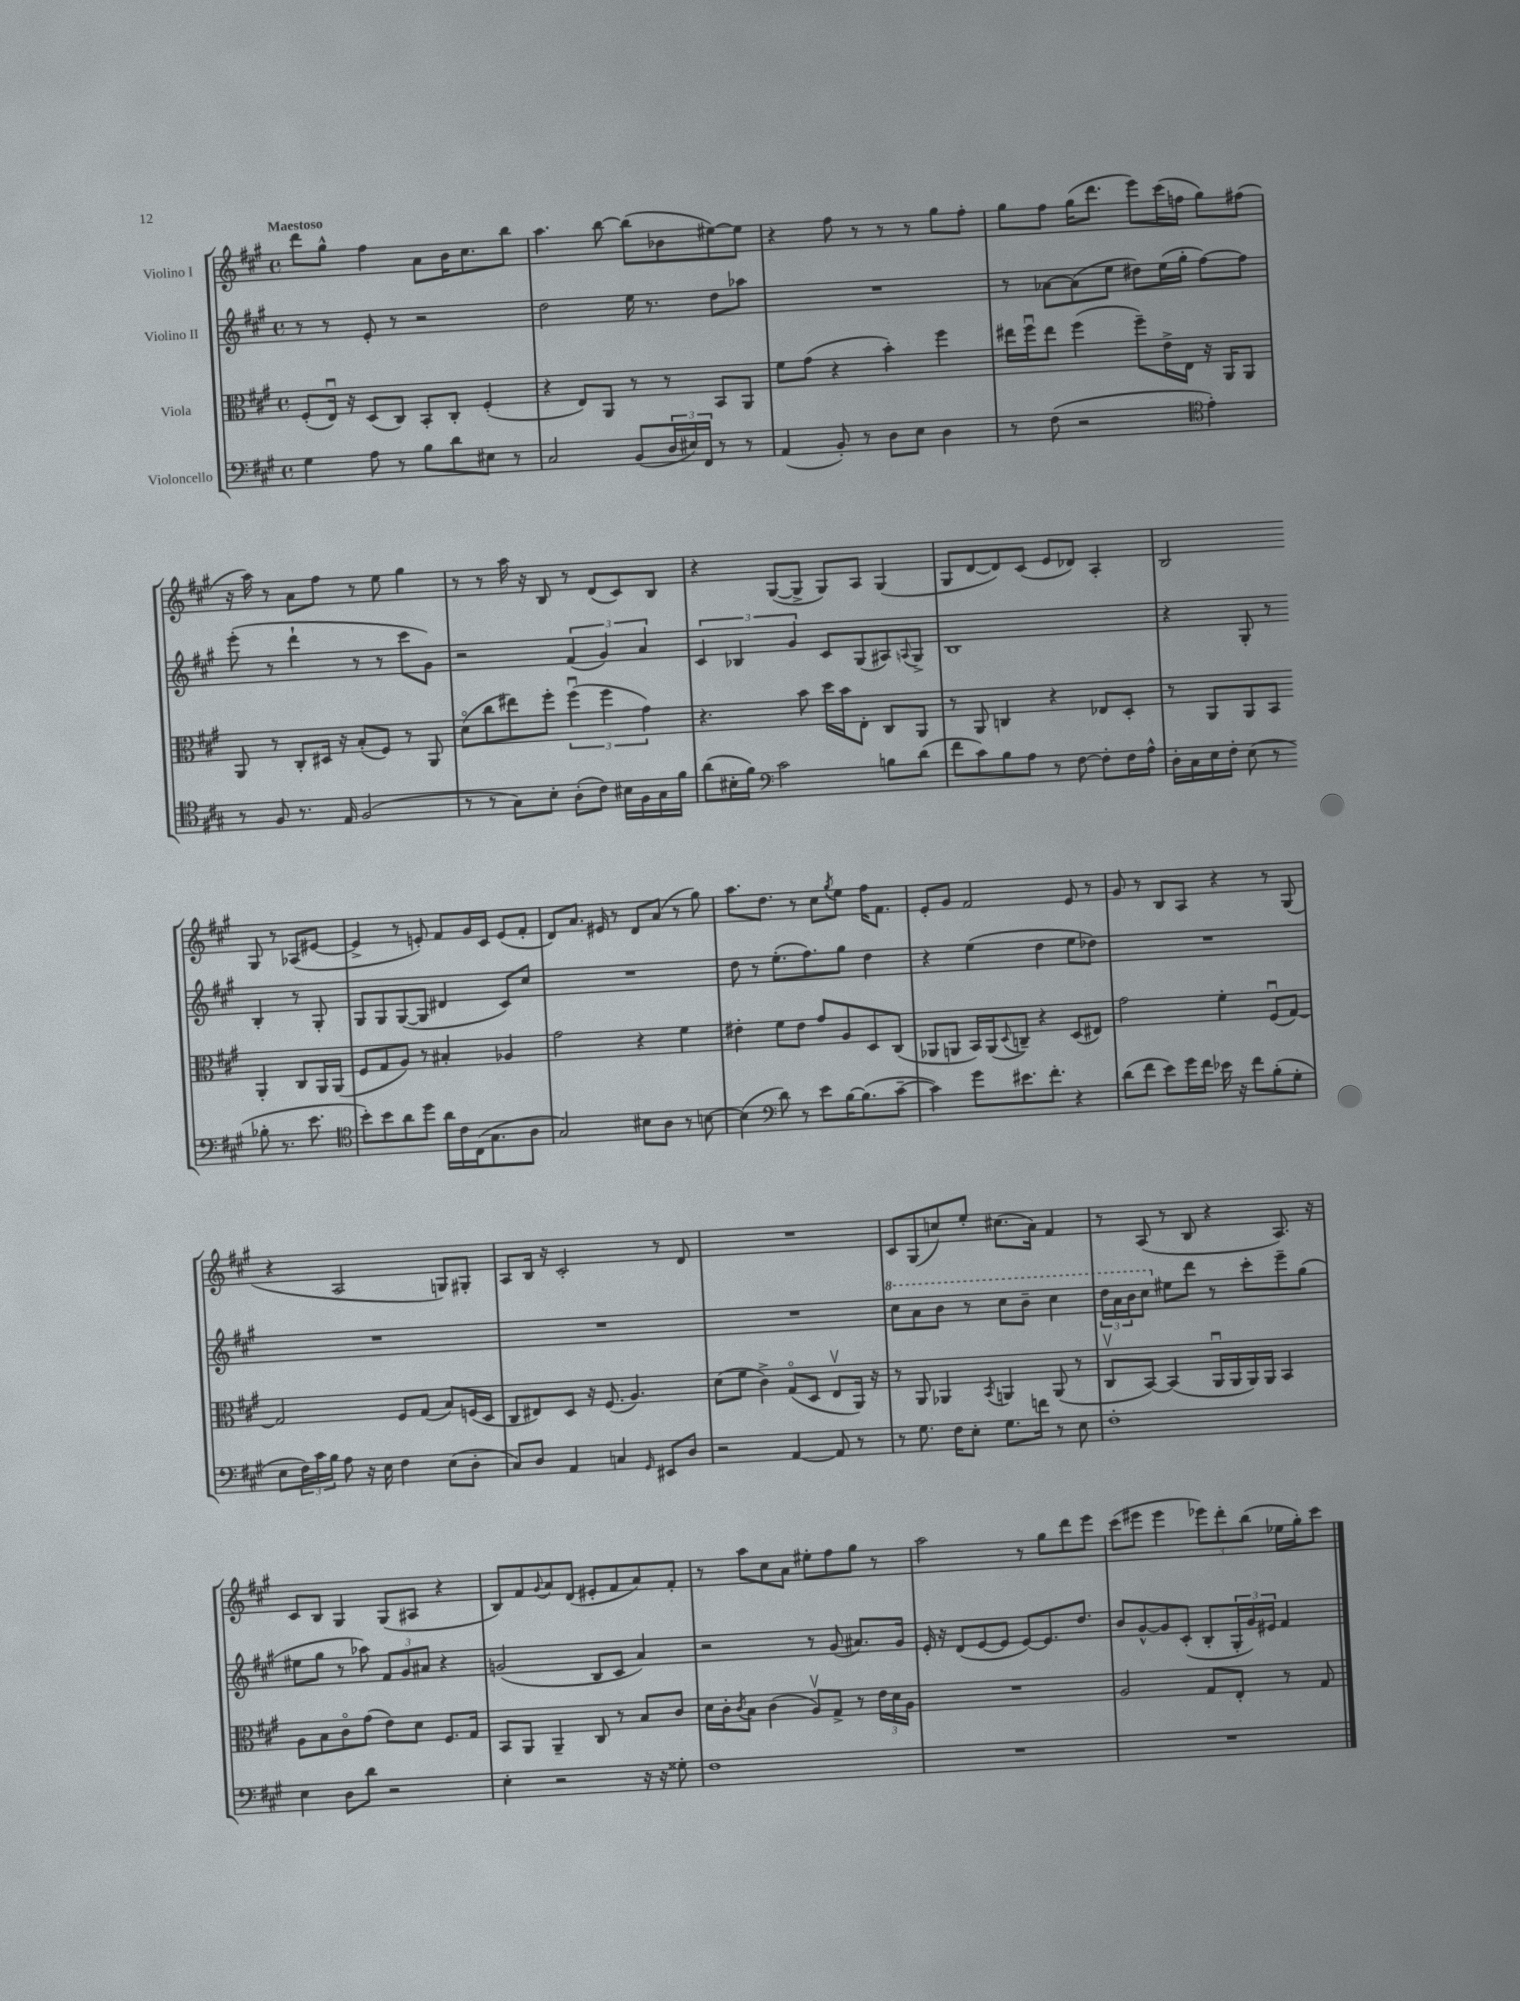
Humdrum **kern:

**kern	**kern	**kern	**kern
*part4	*part3	*part2	*part1
*staff4	*staff3	*staff2	*staff1
*I"Violoncello	*I"Viola	*I"Violino II	*I"Violino I
*clefF4	*clefC3	*clefG2	*clefG2
*k[f#c#g#]	*k[f#c#g#]	*k[f#c#g#]	*k[f#c#g#]
*M4/4	*M4/4	*M4/4	*M4/4
*met(c)	*met(c)	*met(c)	*met(c)
=1	=1	=1	=1
!	!	!	!LO:TX:a:B:t=Maestoso
4G#\	(8F#'/L	8r	8ddd\L
.	16Eu/Jk)	8r	8gg#^^\J
.	16r	.	.
8A\	(8D/L	8e'/	4ff#\
8r	8C#/J)	8r	.
8B\L	8BB'/L	2r	8a\L
8d\	8C#'/J	.	16b\K
.	.	.	8.cc#\
8E#X\J	(4F#'/	.	.
8r	.	.	8bb\J
=2	=2	=2	=2
2C#/	4r	2dd\	4.aa\
.	8E/L)	.	.
.	8AA/J	.	[8bb\
(8BB/L	8r	16ee\	(8bb\L]
.	.	8.r	.
24D/L	8r	.	8b-X\
24E#X/)	.	.	.
24FF#/JJ	.	.	.
8r	8BB/L	8dd\L	[8ee#X\)
8r	8AA/J	8aa-X\J	8ee#\J]
=3	=3	=3	=3
(4AA/	8f#\L	1r	4r
.	(8g#\J	.	.
8BB'/)	4r	.	8ff#\
8r	.	.	8r
8D\L	4b'\)	.	8r
8E\J	.	.	8r
4D\	4ff#\	.	8gg#\L
.	.	.	8ff#'\J
=4	=4	=4	=4
8r	16ee#X\LL	8r	8gg#\L
.	16ff#u\J	.	.
(8F#\	8ee#\J	[8a-X\L	8ff#\J
2r	(4ff#\	(8a-\]	(16gg#\KL
.	.	.	8.ddd\J
.	.	8ee\J	.
.	8ff#~\L)	8dd#X\L)	8eee\L)
.	16e^\L	(16ee\L	(16ccc#\L
.	16E\JJ	16gg#'\JJ	16ffn\JJ
*clefC4	*	*	*
4e'\)	16r	[8ff#\L)	8gg#\L)
.	16AA/KL	.	.
.	8AA/J	8ff#\J]	(8ff#X\J
!!LO:LB:g=z
=5	=5	=5	=5
8r	8AA/	(8eee'\	16r
.	.	.	16aa\)
8F#/	8r	8r	8r
8.r	8C#'/L	4ddd`\	8a\L
.	16D#X/Jk	.	8ff#\J
16E/	16r	.	.
(2F#/	(8B'/L	8r	8r
.	8F#/J)	8r	8ee\
.	8r	8ccc#\L	4gg#\
.	8AA/	8g#\J)	.
=6	=6	=6	=6
8r	(8d\L	2r	8r
8r	8cc#\	.	8r
8G#\L)	8ee#X\)	.	16aa\
.	.	.	16r
8B'\J	8ff#'\J	.	8B/
(8A'\L	(6ff#u\	(6f#/	8r
8c#\J)	.	.	(8d/L
.	6ff#\	6g#/)	.
16B#X\LL	.	.	8c#/)
16F#\	.	.	.
.	6g#\)	6a/	.
16G#\	.	.	8B/J
16f#\JJ	.	.	.
=7	=7	=7	=7
(8a\L	4.r	6c#/	4r
16B#X'\L	.	.	.
.	.	6B-X/	.
16f#\JJ)	.	.	.
*clefF4	*	*	*
2c#\	.	.	([8G#/L
.	.	6g#/	.
.	8b\	.	8G#^/J]
.	16dd\LL	8c#/L	8G#/L)
.	16b\J	.	.
.	8E'\J	(8G#/	8A/J
8Bn\L	8C#/L	8A#X/)	(4G#/
.	.	8qqAn/	.
(8d\J	8AA/J	8G#^/J	.
=8	=8	=8	=8
8f#\L	8r	1B	8G#/L
8c#\)	8AA/	.	[8d/
8B\	4Cn/	.	8d/])
8A\J	.	.	(8c#/J
8r	4r	.	8e/L
[8F#\	.	.	8d-X/J)
8F#'\L]	8E-X/L	.	4A'/
16F#\L	8D'/J	.	.
16A^^\JJ	.	.	.
=9	=9	=9	=9
16D'\LL	8r	4r	2B/
16C#\	.	.	.
16E\	8AA/L	.	.
16F#'\JJ	.	.	.
(8E\	8AA/	8G#'/	.
8r	8BB/J	8r	.
8B-X'\	4AA'/	4B'/	8G#/
8.r	.	.	8r
.	8C#/L	8r	(8A-X/L
8.e\	.	.	.
.	16AA/L	8G#'/	[8e#X/J
.	(16AA/JJ	.	.
!!LO:LB:g=z
=10	=10	=10	=10
*clefC4	*	*	*
8b'\L)	8F#/L	8G#/L	4e#X^/]
8b\	8G#/	8G#/	.
8a\	8A/J)	([8G#/	8r
8dd\J	8r	8G#/J]	8en'/)
16a\LL	4B#X'/	4d#X/	8f#/L
16c#\	.	.	.
(16C#\J	.	.	16g#/L
8.G#\	.	.	16c#/JJ
.	4A-X/	8c#/L)	(8e/L
8A\J	.	8cc#/J	8f#'/J
=11	=11	=11	=11
2G#/)	2g#\	1r	8d/L)
.	.	.	8.a/J
.	.	.	16e#X/
.	.	.	8r
8B#X\L	4r	.	8d/L
8A\J	.	.	(8a/J
8r	4f#\	.	8r
[8Bn\	.	.	8gg#\)
=12	=12	=12	=12
(4B\]	4e#X'\	8dd\	8.aa\L
.	.	8r	.
.	.	.	8.dd\J
*clefF4	*	*	*
8d\)	8f#\L	(8.ee'\L	.
8r	8e#\J	.	8r
.	.	8.ff#\)	.
8e\L	8g#/L	.	8cc#\L
.	.	.	8qgg#/
[16B\K	8A/	8gg#\J	8ee\J
(8.B\]	.	.	.
.	8D/	4dd\	16ff#\KL
.	.	.	8.f#\J
[8c#~\J	(8C#/J	.	.
=13	=13	=13	=13
4c#\])	8AA-X/L	4r	8e'/L
.	8AAn/J	.	8g#/J
8g#\L	16BB/LL)	(4ee\	2f#/
.	(16AA/J	.	.
.	8qqD/	.	.
8.e#X\	8Cn~/J)	.	.
.	4r	4dd\	.
8.f#'\J	.	.	.
4r	(8D/L	8ee\L	8e/
.	8E#X/J)	8dd-X\J)	8r
=14	=14	=14	=14
(8d\L	2g#\	1r	8g#/
8f#\J	.	.	8r
8e\L)	.	.	8B/L
16g#\L	.	.	8A/J
16f#\JJ	.	.	.
16e-X\	4f#'\	.	4r
16r	.	.	.
8f#\L	.	.	.
(8B'\	(8F#u/L	.	8r
8G#'\J	[8G#/J)	.	(8G#/
!!LO:LB:g=z
=15	=15	=15	=15
8E\L	2G#/]	1r	4r
24F#\L)	.	.	.
24c#\	.	.	.
24B\JJ	.	.	.
8A\	.	.	2A/
16r	.	.	.
16E\	.	.	.
4F#\	8F#/L	.	.
.	(8G#/J	.	.
(8E\L	8B/L)	.	8Gn/L)
8D'\J	(16Fn/L	.	8G#X'/J
.	16D/JJ	.	.
=16	=16	=16	=16
8C#/L)	8C#/L	1r	8A/L
8D/J	8E#X/)	.	16B/Jk
.	.	.	16r
4AA/	8D/J	.	2c#'/
.	16r	.	.
.	(8.F#/	.	.
4Cn/	.	.	.
.	4.A/)	.	.
16qqGG#/	.	.	.
8EE#X/L	.	.	8r
8D/J	.	.	8d/
=17	=17	=17	=17
2r	(8d\L	1r	1r
.	8f#\J	.	.
.	4c#^\)	.	.
[4AA/	(8G#/L	.	.
.	8D/J	.	.
8AA/]	8Ev/L	.	.
8r	16AA/Jk)	.	.
.	16r	.	.
=18	=18	=18	=18
*	*	*8va	*
8r	8r	8ccc#\L	8c#/L
8.G#\	8AA/	8aa\	(8G#/
.	4AA-X/	8bb\J	8ccn/)
16F#\KL	.	.	.
8E'\J	.	8r	8ee'/J
.	8qBB/	.	.
8.G#\L	4AAn/	8ccc#\L	(8.cc#X\L
.	.	8bb~\J	.
16fn\Jk	.	.	16a\Jk)
8r	(8AA/	4ccc#\	4f#/
8E\	8r	.	.
=19	=19	=19	=19
1F#'	8C#v/L	24ddd\LL	8r
.	.	24aa\	.
.	.	24bb\J	.
.	[8BB/J)	8ccc#\J	(8A/
*	*	*X8va	*
.	(4BB/]	8ee#X\L	8r
.	.	8ddd\J	8B/
.	16AAu/LL	8r	4r
.	16AA/	.	.
.	16AA/)	8ccc#'\L	.
.	16AA/JJ	.	.
.	4BB/	8eee~\	8.A/)
.	.	(8gg#\J	.
.	.	.	16r
!!LO:LB:g=z
=20	=20	=20	=20
4E\	8A\L	8ee#X\L	8c#/L
.	8B\	8gg#\J	8B/J
8D\L	8c#\	8r	4G#/
8d\J	(8g#\J	8aa-X\)	.
2r	8e\L)	12f#/L	(8G#/L
.	.	12g#/	.
.	8d\J	.	8A#X/J
.	.	12a#X/J	.
.	8.F#/L	4r	4r
.	16G#/Jk	.	.
=21	=21	=21	=21
4E'\	8BB/L	(2gn/	8B/L)
.	8AA/J	.	8f#/
.	.	.	8qqg#/
2r	4AA~/	.	8a/
.	.	.	(8d/J
.	8C#/	8B/L	8e#X'/L
.	8r	8c#/J	8f#/
16r	8B/L	4a/)	8a/)
16r	.	.	.
8G##X'\	8c#/J	.	8f#'/J
=22	=22	=22	=22
1F#	16d\LL	2r	8r
.	16c#'\J	.	.
.	8qc#/	.	.
.	8B\J	.	8aa\L
.	(4c#\	.	8cc#\
.	.	.	8a\J
.	8Av/L)	8r	8ee#X'\L
.	8G#^/J	(8g#/	8ff#\
.	8r	8.a#X/L)	8gg#\J
.	24e\LL	.	8r
.	24d\	.	.
.	.	16g#/Jk	.
.	24A\JJ	.	.
=23	=23	=23	=23
1r	1r	16e'/	2aa\
.	.	16r	.
.	.	(8d/L	.
.	.	[8e/	.
.	.	8e/J]	.
.	.	[8e/L)	8r
.	.	8.e/]	8gg#\L
.	.	.	8ddd\
.	.	8.dd/J	.
.	.	.	8eee\J
=24	=24	=24	=24
1r	2A/	8b/L	(8ccc#\L
.	.	[8g#^^/	8eee#X\J
.	.	8g#/]	4eee#\
.	.	(8c#'/J	.
.	8G#/L	8B'/L	12eee-X\L)
.	.	.	12ddd'\
.	8E'/J	24G#'/L	.
.	.	24g#/)	(12bb\J
.	.	24e#X/JJ	.
.	8r	4f#/	16ee-X\LL
.	.	.	16gg#'\J)
.	8G#/	.	8ccc#\J
==	==	==	==
*-	*-	*-	*-
